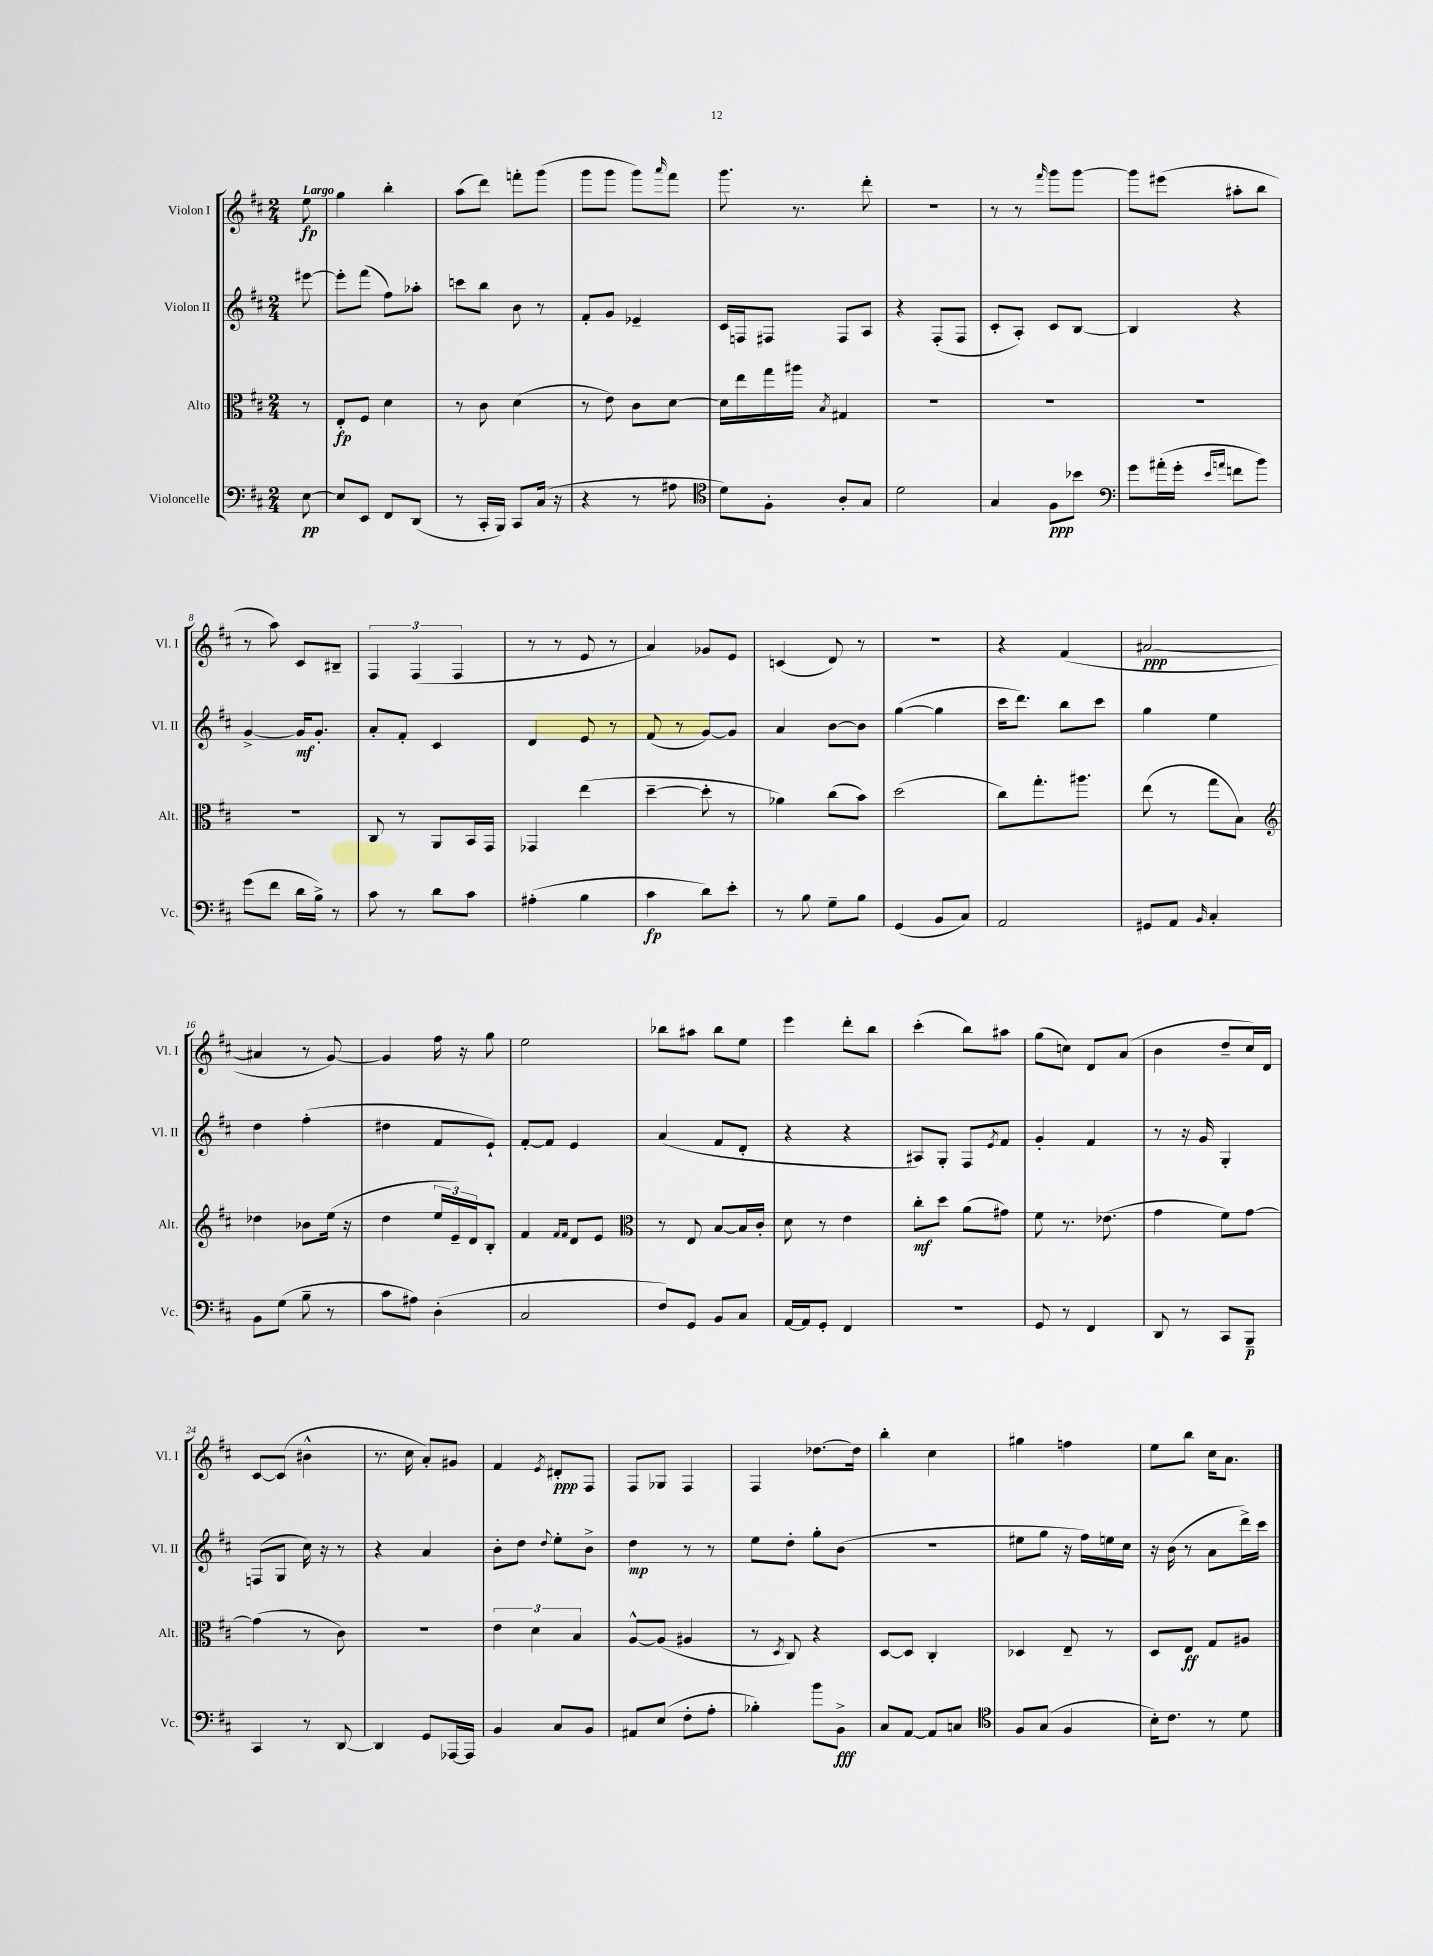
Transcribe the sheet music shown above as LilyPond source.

<<
\new StaffGroup <<
\new Staff = "s0" \with { instrumentName = "Violon I" shortInstrumentName = "Vl. I" } {
    \clef treble \key d \major \numericTimeSignature \time 2/4 \partial 8 \tempo "Largo"
    e''8\fp |
    g''4 b''4-. |
    a''8( d'''8) f'''8-. g'''8( |
    g'''8 g'''8 g'''8) \grace { a'''16 } fis'''8 |
    g'''8. r8. d'''8-. |
    r2 |
    r8 r8 \grace { fis'''16 } g'''8 g'''8~ |
    g'''8 eis'''8( ais''8-. b''8 |
    r8 a''8) cis'8 bis8-- |
    \tuplet 3/2 { fis4 fis4( fis4 } |
    r8 r8 e'8 r8 |
    a'4) ges'8 e'8 |
    c'4( d'8) r8 |
    R2 |
    r4 fis'4( |
    ais'2~\ppp |
    ais'4 r8 g'8~) |
    g'4 fis''16 r16 g''8 |
    e''2 |
    bes''8 ais''8 bes''8 e''8 |
    e'''4 d'''8-. b''8 |
    cis'''4-.( b''8) ais''8 |
    g''8( c''8) d'8 a'8( |
    b'4 d''8-- cis''16) d'16 |
    cis'8~ cis'8( bis'4-^ |
    r8. cis''16 a'8-.) gis'8 |
    fis'4 \acciaccatura { e'8 } dis'8-.\ppp fis8 |
    fis8 ges8 fis4 |
    fis4 des''8.~ des''16 |
    b''4-. cis''4 |
    gis''4 f''4 |
    e''8 b''8 cis''16 a'8. \bar "|." |
}
\new Staff = "s1" \with { instrumentName = "Violon II" shortInstrumentName = "Vl. II" } {
    \clef treble \key d \major \numericTimeSignature \time 2/4 \partial 8
    eis'''8~ |
    eis'''8-. fis'''8( fis''8) aes''8-. |
    c'''8 b''8 b'8 r8 |
    fis'8-. g'8 ees'4-- |
    cis'16 f16 fis8 fis8 a8 |
    r4 fis8-.( fis8 |
    cis'8-. a8-.) cis'8 b8~ |
    b4 r4 |
    g'4~-> g'16\mf g'8.-. |
    a'8-. fis'8-. cis'4 |
    d'4 e'8 r8 |
    fis'8( r8 g'8~) g'8 |
    a'4 b'8~ b'8 |
    g''4~( g''4 |
    cis'''16 d'''8.) b''8 cis'''8 |
    g''4 e''4 |
    d''4 fis''4-.( |
    dis''4 fis'8 e'8-!) |
    fis'8~-. fis'8 e'4 |
    a'4( fis'8 d'8-. |
    r4 r4 |
    ais8) g8-. fis8 \acciaccatura { e'8 } fis'8 |
    g'4-. fis'4 |
    r8 r16 g'16 g4-. |
    f8( g8 cis''16) r16 r8 |
    r4 a'4 |
    b'8-. d''8 \appoggiatura { d''8 } e''8-. b'8-> |
    d''4\mp r8 r8 |
    e''8 d''8-. g''8-. b'8( |
    r2 |
    eis''8 g''8 r16 fis''16) e''16 cis''16 |
    r16 b'16( r8 a'8 d'''16->) cis'''16 \bar "|." |
}
\new Staff = "s2" \with { instrumentName = "Alto" shortInstrumentName = "Alt." } {
    \clef alto \key d \major \numericTimeSignature \time 2/4 \partial 8
    r8 |
    e8-.\fp fis8 d'4 |
    r8 cis'8 d'4( |
    r8 e'8) cis'8 d'8~ |
    d'16 e''16 g''16 ais''16 \acciaccatura { b8 } gis4 |
    R2 |
    R2 |
    R2 |
    R2 |
    cis8 r8 a,8 b,16 g,16 |
    ges,4 e''4( |
    d''4~-- d''8-. r8 |
    aes'4) cis''8( b'8) |
    d''2( |
    cis''8) g''8.-. ais''8. |
    e''8( r8 g''8 b8) |
    \clef treble des''4 bes'8 e''16( r16 |
    d''4 \tuplet 3/2 { e''16 e'16--) d'16 } b8-. |
    fis'4 \grace { fis'16 fis'16 } d'8 e'8 |
    \clef alto r8 e8 b8~ b16 cis'16-. |
    d'8 r8 e'4 |
    cis''8-.\mf d''8 a'8( gis'8) |
    fis'8 r8. ees'8.( |
    g'4 fis'8) g'8~ |
    g'4( r8 cis'8) |
    r2 |
    \tuplet 3/2 { e'4 d'4 b4 } |
    a8~-^ a8( ais4 |
    r8 \acciaccatura { d8 } cis8) r4 |
    d8~ d8 cis4-. |
    des4 e8-- r8 |
    d8 e8\ff g8 ais8 \bar "|." |
}
\new Staff = "s3" \with { instrumentName = "Violoncelle" shortInstrumentName = "Vc." } {
    \clef bass \key d \major \numericTimeSignature \time 2/4 \partial 8
    e8~\pp |
    e8 e,8 fis,8 d,8( |
    r8 cis,16-. b,,16) cis,8 cis16( r16 |
    r4 r8 ais8 |
    \clef tenor d'8) fis8-. a8-. g8 |
    d'2 |
    g4 fis8\ppp bes'8 |
    \clef bass g'8 ais'16-.( g'16-. \grace { e'16 a'16 } f'8 b'8) |
    g'8( fis'8 d'16 b16->) r8 |
    cis'8 r8 d'8 cis'8 |
    ais4-.( b4 |
    cis'4\fp d'8) e'8-. |
    r8 b8 g8-- b8 |
    g,4( b,8 cis8) |
    a,2 |
    gis,8 a,8 \grace { b,16 } cis4-. |
    b,8 g8( b8-- r8 |
    cis'8 ais8) d4-.( |
    cis2 |
    fis8) g,8 b,8 cis8 |
    a,16~ a,16 g,8-. fis,4 |
    R2 |
    g,8 r8 fis,4 |
    d,8 r8 cis,8 b,,8--\p |
    cis,4 r8 d,8~ |
    d,4 g,8 aes,,16~ aes,,16 |
    b,4 cis8 b,8 |
    ais,8 e8( fis8-. a8-. |
    bes4-.) b'8 b,8->\fff |
    cis8 a,8~ a,8 c8 |
    \clef tenor fis8 g8( fis4 |
    b16-.) cis'8. r8 d'8 \bar "|." |
}
>>
>>
